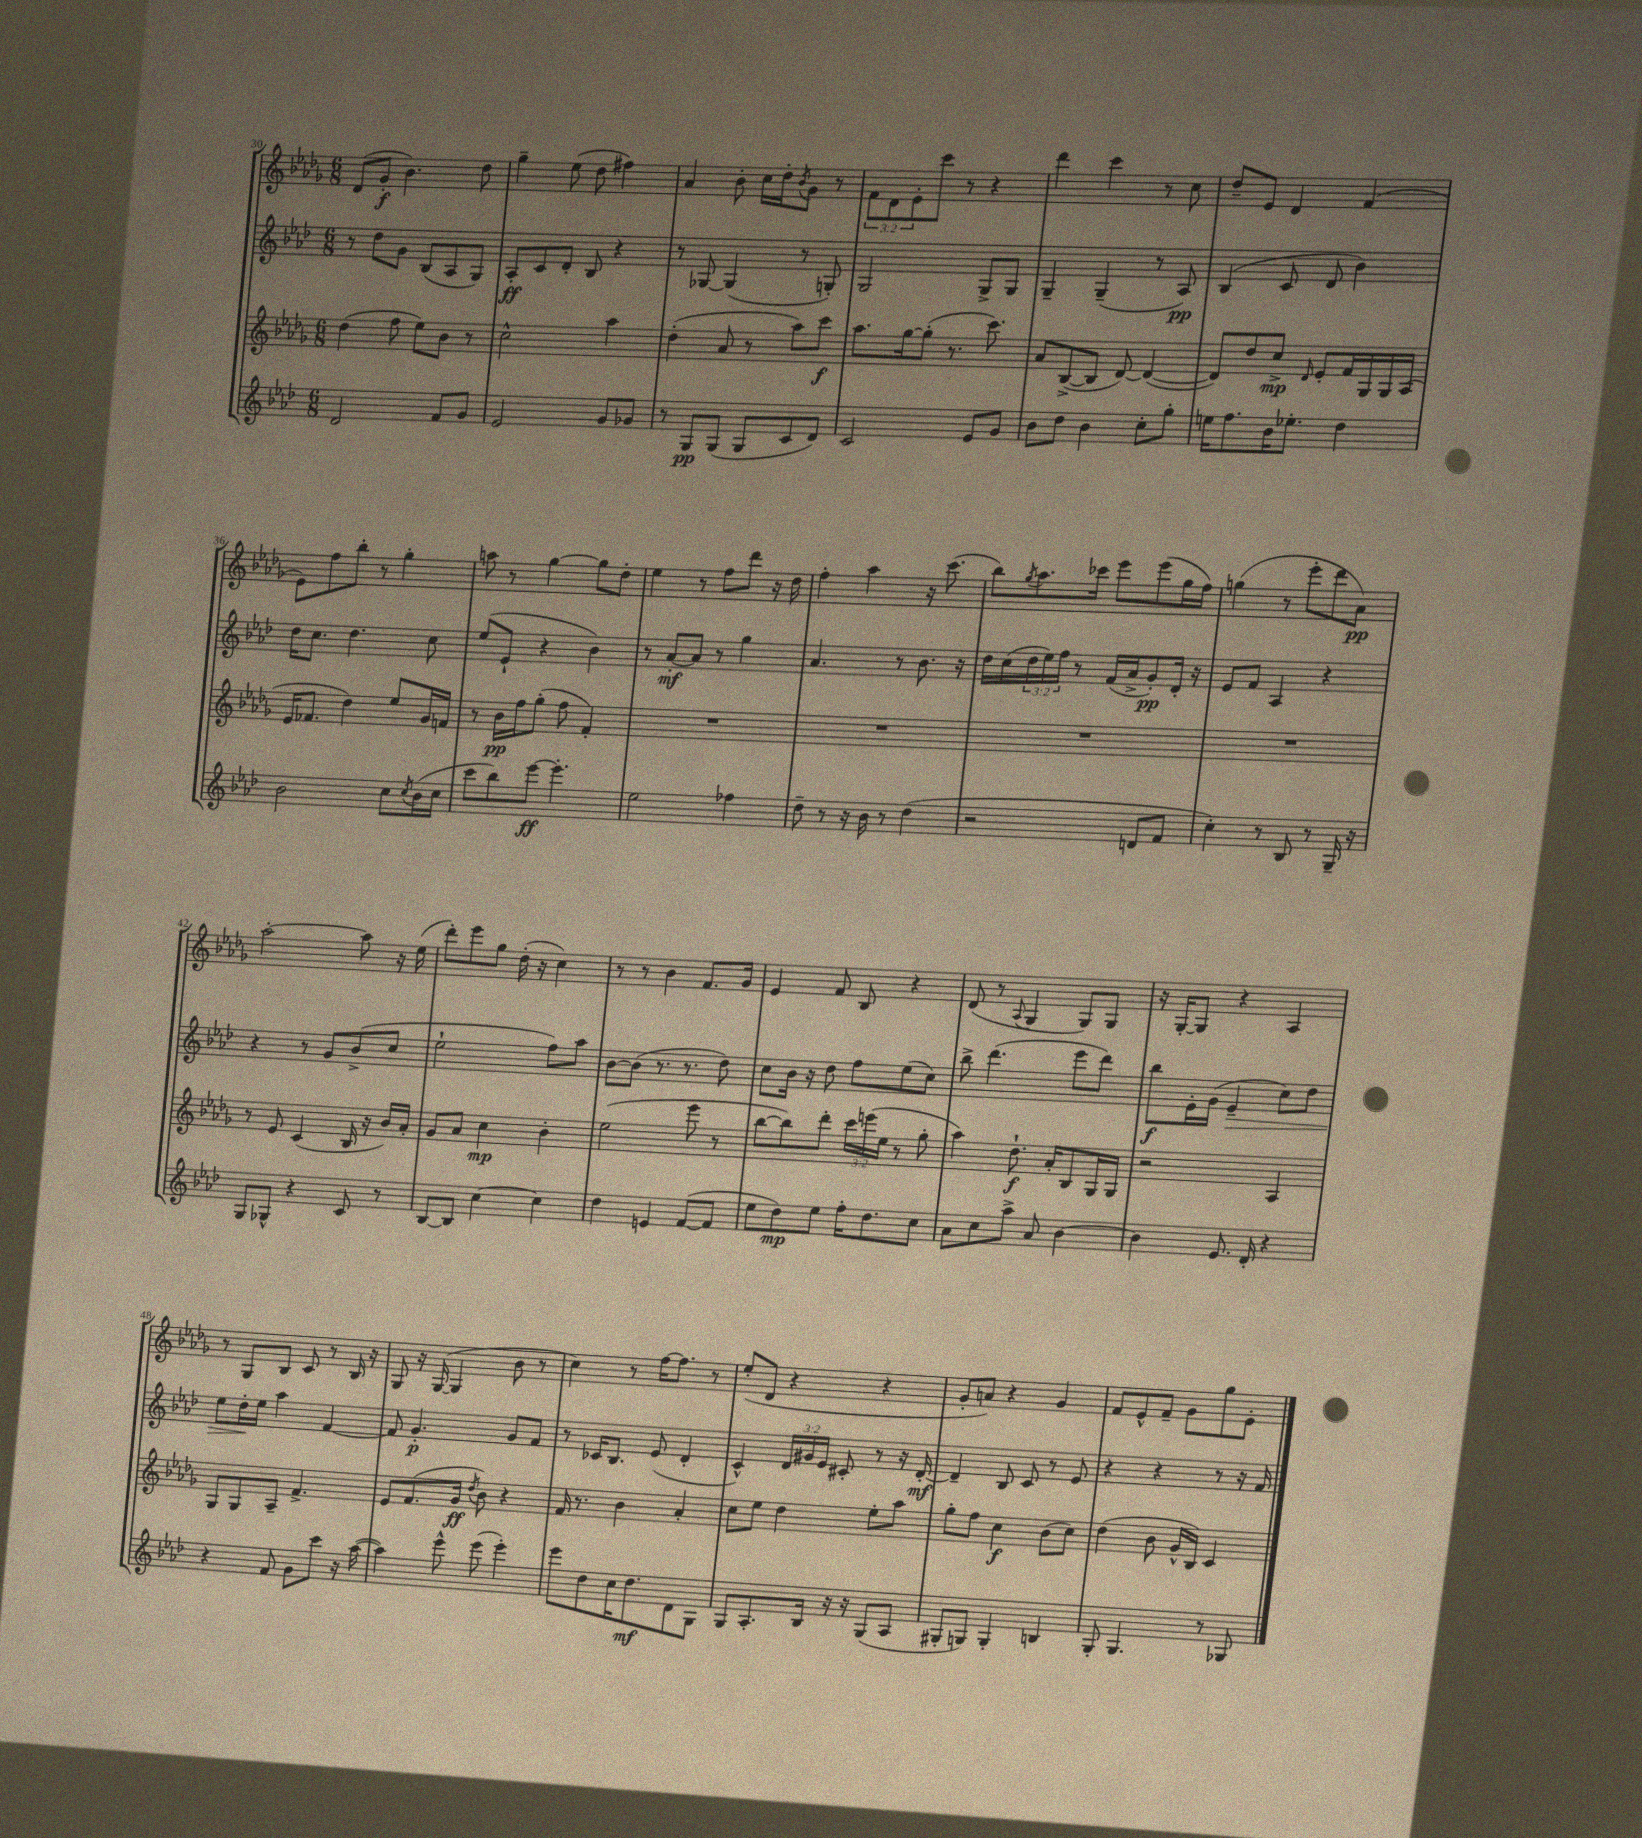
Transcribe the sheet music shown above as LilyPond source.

<<
\new StaffGroup <<
\new Staff = "s0" {
    \clef treble \key des \major \numericTimeSignature \time 6/8 \override Staff.TupletNumber.text = #tuplet-number::calc-fraction-text
    des'8( ges'8-.\f bes'4.) des''8 |
    ges''4-- ees''8( des''8 fis''4) |
    aes'4 bes'8-. c''16 des''16-. \acciaccatura { bes'8 } ges'8 r8 |
    \tuplet 3/2 { f'8 des'8 ees'8-. } c'''8 r8 r4 |
    des'''4 c'''4 r8 c''8 |
    des''8-- ees'8 des'4 f'4( |
    ees'8) f''8 bes''8-. r8 ges''4-. |
    a''8 r8 ges''4~ ges''8 des''8-. |
    ees''4 r8 f''8 des'''8 r16 des''16 |
    f''4-. aes''4 r16 c'''8.( |
    bes''8) \acciaccatura { ges''8 } aes''8. ces'''16 ees'''8 ees'''8( ges''16 f''16) |
    g''4( r8 ees'''8-. des'''8 aes'8\pp) |
    aes''2~-. aes''8 r16 ees''16( |
    des'''8-.) ees'''8 ges''8 des''16-.( r16 c''4) |
    r8 r8 bes'4 f'8. ges'16 |
    ees'4 f'8 bes8 r4 |
    des'8( r8 \appoggiatura { aes8 } ges4 ges8) ges8 |
    r16 ges16~-. ges8 r4 aes4 |
    r8 ges8 bes8 c'8 r8 bes16 r16 |
    ges8 r16 ges16~( ges4 bes'8 r8 |
    c''4) r8 f''16~ f''8. r8 |
    ees''8-.( des'8 r4 r4 |
    ges'8-. a'8) r4 ges'4 |
    f'8 ees'8-^ f'8-- ges'8 ges''8 ees'8-. \bar "|." |
}
\new Staff = "s1" {
    \clef treble \key aes \major \numericTimeSignature \time 6/8 \override Staff.TupletNumber.text = #tuplet-number::calc-fraction-text
    r8 des''8 g'8 bes8( aes8 g8) |
    aes8-.\ff c'8 des'8-. bes8 r4 |
    r8 ges8~ ges4( r8 g8-.) |
    g2 g8-> g8 |
    g4-- g4--( r8 aes8\pp) |
    bes4( c'8 des'8 bes'4) |
    des''16 c''8. des''4. c''8 |
    ees''8( ees'8-! r4 bes'4) |
    r8 aes'8~-.\mf aes'8 r8 g''4 |
    aes'4. r8 bes'8. r16 |
    des''16 c''16( \tuplet 3/2 { des''16 ees''16) f''16 } r8 f'16( aes'16-> g'8-.\pp) des'16-. r16 |
    ees'8 f'8 aes4 r4 |
    r4 r8 g'8 bes'8->( c''8 |
    ees''2-! f''8) aes''8 |
    bes'8~ bes'8( r8. r8. des''8) |
    c''8 bes'16 r16 des''8 f''8 ees''8( c''8) |
    bes''8-> des'''4.( ees'''8 des'''8) |
    bes''8\f ees'16-. g'16( ees'4--\> c''8) des''8 |
    ees''8 des''16-.\! ees''16 aes''4 f'4~ |
    f'8 g'4.-.\p g'8 f'8 |
    r8 ces'16 bes8. ees'8( des'4-. |
    c'4-^) \tuplet 3/2 { des'16 gis'16 ees'16 } cis'8-. r8 r16 des'16~-.\mf |
    des'4-- bes8 c'8 r8 ees'8 |
    r4 r4 r8 r16 f'16 \bar "|." |
}
\new Staff = "s2" {
    \clef treble \key des \major \numericTimeSignature \time 6/8 \override Staff.TupletNumber.text = #tuplet-number::calc-fraction-text
    des''4( f''8 ees''8) bes'8 r8 |
    c''2-^ aes''4 |
    des''4-.( aes'8 r8 aes''8) c'''8\f |
    aes''8. ges''16~ ges''8-.( r8. c'''8.) |
    aes'8 bes8~->( bes8 des'8~) des'4~( |
    des'8) des''8 c''8->\mp \grace { des'16 } ees'8-. f'16 ges16 ges16 aes16( |
    ees'16 fes'8. des''4) ees''8 ges'16 f'16 |
    r8 bes'16\pp f''16 ges''8-.( f''8 f'4-.) |
    R2. |
    R2. |
    R2. |
    R2. |
    r8 ees'8 c'4( bes16 r16 bes'16) aes'16-. |
    ges'8 aes'8 c''4\mp bes'4-. |
    ees''2( ees'''8 r8 |
    bes''8~ bes''8) des'''8-. \tuplet 3/2 { c'''16 e'''16( ees''16 } r8 ges''8-. |
    aes''4) des''8.-!\f aes'16-. bes8 ges16 ges16 |
    r2 aes4 |
    ges8 ges8 aes8-- f'4.-> |
    ees'8 f'8.( ges'16\ff \acciaccatura { des''8 } bes'8) r4 |
    f'16 r8. bes'4 aes'4-. |
    c''8 ees''8 des''4 ees''8-. aes''8 |
    ges''8-. f''8 c''4\f bes'8( c''8) |
    des''4( bes'8 ges'16-^ bes16) c'4 \bar "|." |
}
\new Staff = "s3" {
    \clef treble \key aes \major \numericTimeSignature \time 6/8
    des'2 f'8 g'8 |
    ees'2 g'8 ges'8 |
    r8 g8\pp g8( g8 c'8 des'8) |
    c'2 ees'8 g'8 |
    bes'8 des''8 bes'4 c''8-. g''8-. |
    e''16 f''8. bes'16 ees''8.-. des''4 |
    bes'2 c''8 \acciaccatura { c''8 } bes'16( c''16 |
    c'''8 bes''8) ees'''8~\ff ees'''4.-. |
    ees''2 fes''4 |
    des''8-- r8 r16 bes'16 r8 des''4( |
    r2 d'8 f'8 |
    c''4-.) r8 bes8 r8 g16-- r16 |
    g8 ges8-^ r4 c'8 r8 |
    bes8~ bes8 c''4~ c''4 |
    des''4 e'4 f'8~( f'8 |
    ees''8 des''8\mp) ees''8 f''16-. des''8. c''8 |
    aes'8 c''8 aes''8-> aes'8 bes'4~ |
    bes'4 ees'8. des'16-. r4 |
    r4 f'8 g'8 c'''8 r16 aes''16~( |
    aes''4) ees'''8-^ ees'''8( ees'''4-.) |
    ees'''8 des''8 c''16 des''8.\mf des'8 g8 |
    g8 aes8.-. bes16 r16 r16 g8( aes8 |
    gis8-. g8) g4-. b4 |
    g8-. g4. r8 ges8 \bar "|." |
}
>>
>>
\layout { \context { \Score currentBarNumber = #30 } }
